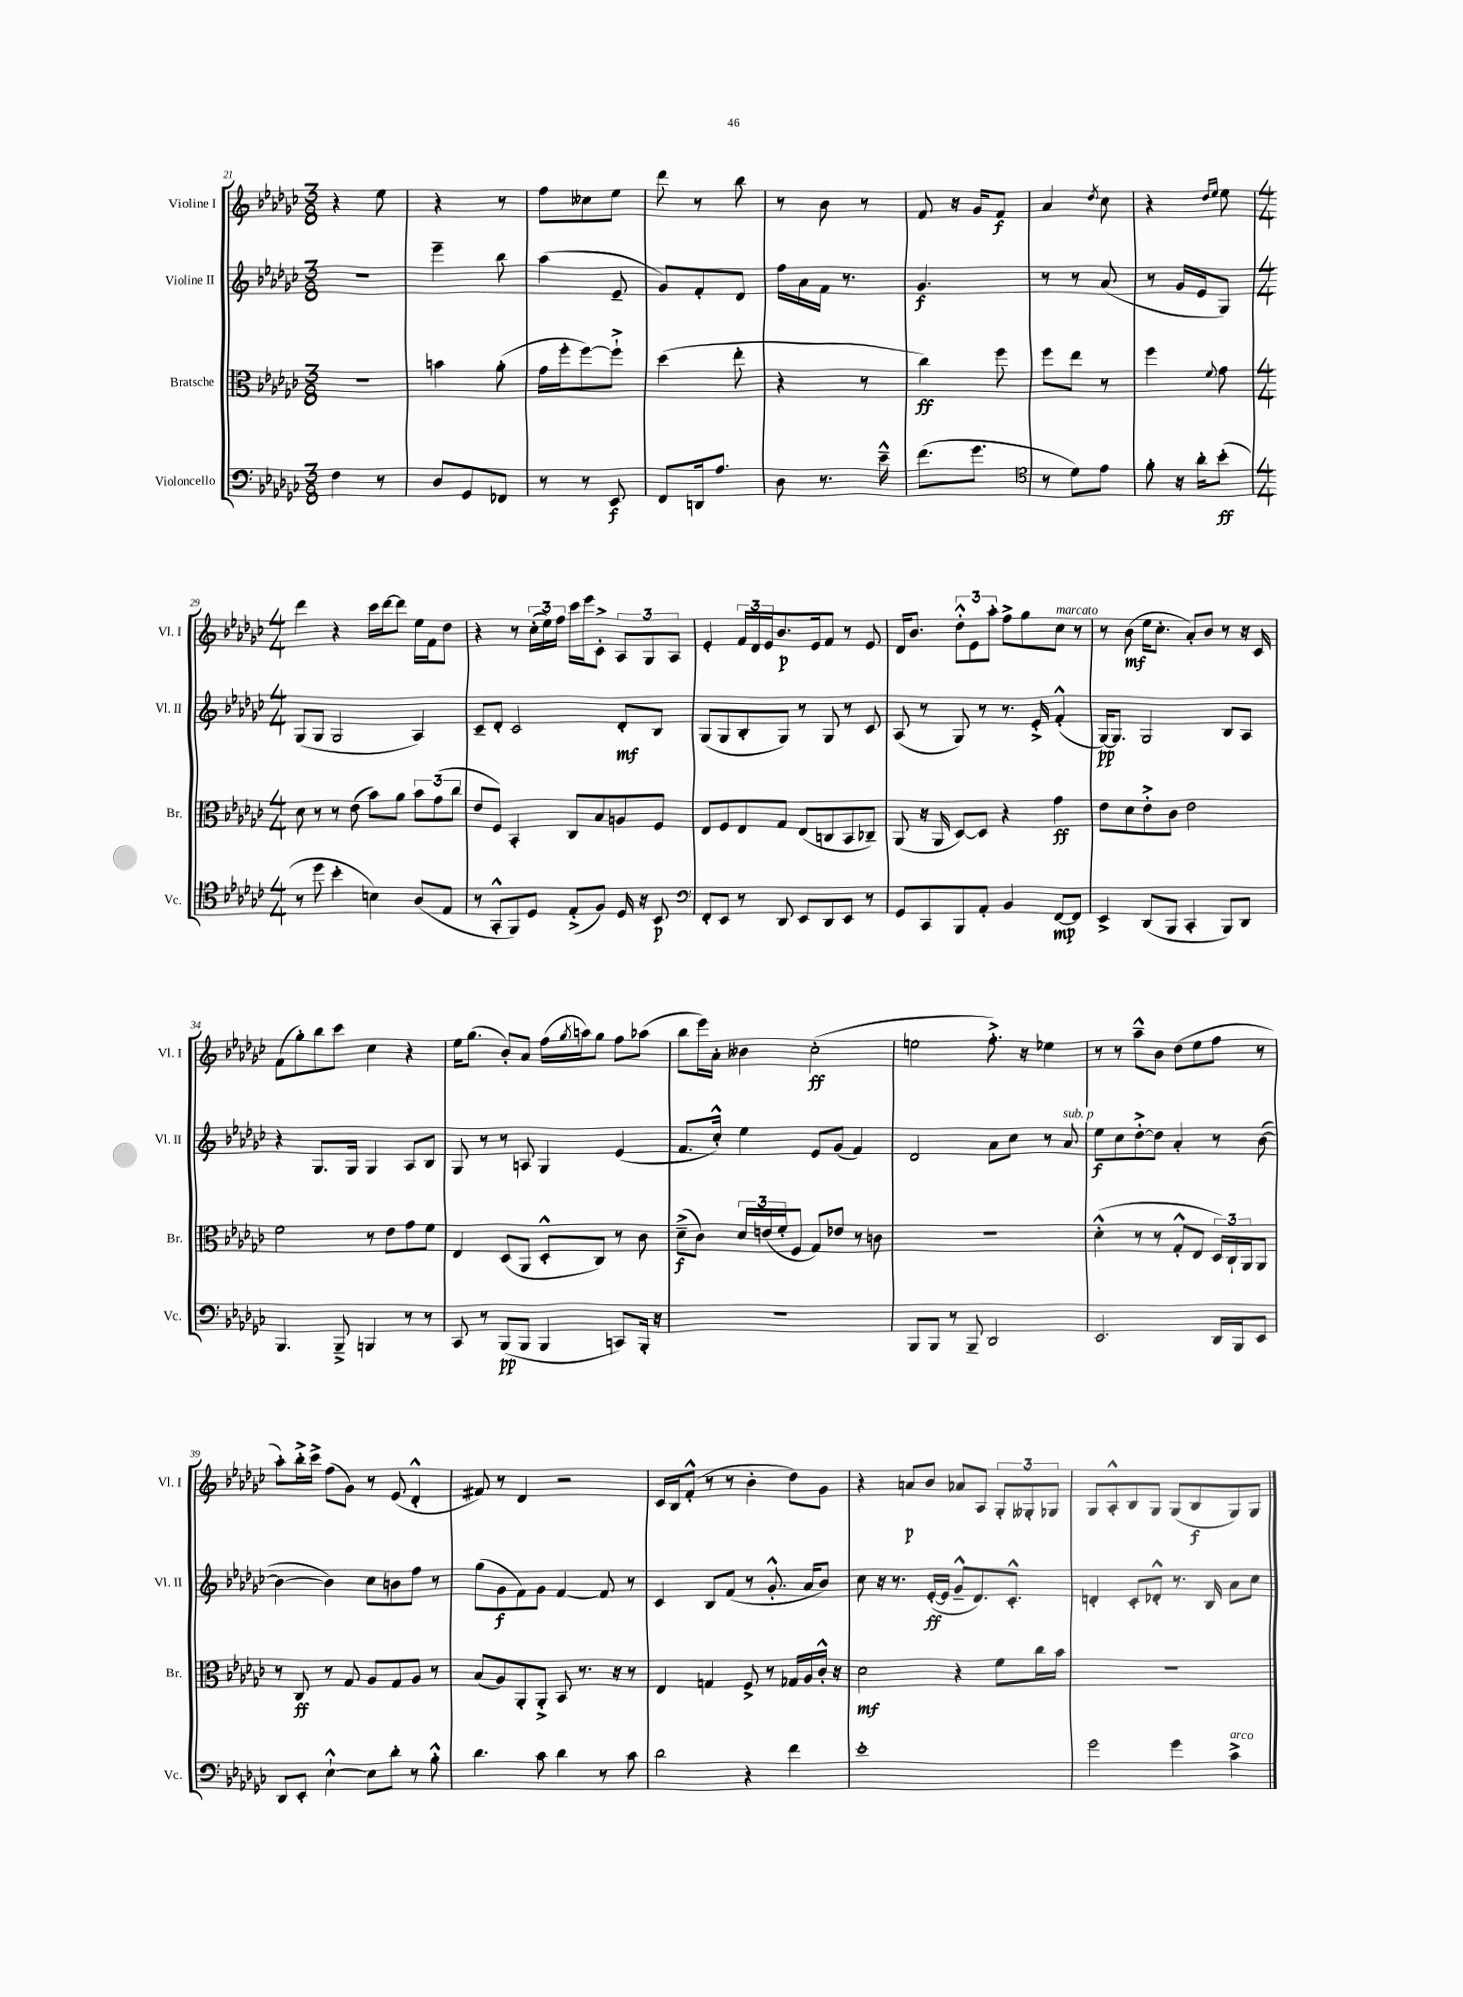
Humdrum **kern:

**kern	**dynam	**kern	**dynam	**kern	**dynam	**kern	**dynam
*part4	*part4	*part3	*part3	*part2	*part2	*part1	*part1
*staff4	*staff4	*staff3	*staff3	*staff2	*staff2	*staff1	*staff1
*I"Violoncello	*	*I"Bratsche	*	*I"Violine II	*	*I"Violine I	*
*I'Vc.	*	*I'Br.	*	*I'Vl. II	*	*I'Vl. I	*
*clefF4	*	*clefC3	*	*clefG2	*	*clefG2	*
*k[b-e-a-d-g-c-]	*	*k[b-e-a-d-g-c-]	*	*k[b-e-a-d-g-c-]	*	*k[b-e-a-d-g-c-]	*
*M3/8	*	*M3/8	*	*M3/8	*	*M3/8	*
=21	=21	=21	=21	=21	=21	=21	=21
4F\	.	4.r	.	4.r	.	4r	.
8r	.	.	.	.	.	8ee-\	.
=22	=22	=22	=22	=22	=22	=22	=22
8D-/L	.	4bn\	.	4eee-~\	.	4r	.
8GG-/	.	.	.	.	.	.	.
8FF-X/J	.	(8a-'\	.	8bb-\	.	8r	.
=23	=23	=23	=23	=23	=23	=23	=23
8r	.	16g-\LL	.	(4aa-\	.	8ff\L	.
.	.	16ff'\J	.	.	.	.	.
8r	.	[8ff\)	.	.	.	8cc--X\	.
8EE-/	f	8ff`^\J]	.	8e-~/	.	8ee-\J	.
=24	=24	=24	=24	=24	=24	=24	=24
8FF/L	.	(4dd-\	.	8g-/L)	.	8ddd-\	.
16DDn/k	.	.	.	8f'/	.	8r	.
8.A-/J	.	.	.	.	.	.	.
.	.	8ee-'\	.	8d-/J	.	8bb-\	.
=25	=25	=25	=25	=25	=25	=25	=25
8D-\	.	4r	.	16ff\LL	.	8r	.
.	.	.	.	16a-\	.	.	.
8.r	.	.	.	16f\JJ	.	8b-\	.
.	.	.	.	8.r	.	.	.
.	.	8r	.	.	.	8r	.
16e-~^^\	.	.	.	.	.	.	.
=26	=26	=26	=26	=26	=26	=26	=26
(8.f\L	.	4cc-\)	ff	4.g-/	f	8f/	.
.	.	.	.	.	.	16r	.
8.g-\J	.	.	.	.	.	16g-/KL	.
.	.	8ff\	.	.	.	8f/J	f
=27	=27	=27	=27	=27	=27	=27	=27
*clefC4	*	*	*	*	*	*	*
8r	.	8ff\L	.	8r	.	4a-/	.
8d-\L)	.	8ee-\J	.	8r	.	.	.
.	.	.	.	.	.	8qdd-/	.
8e-\J	.	8r	.	(8a-/	.	8cc-\	.
=28	=28	=28	=28	=28	=28	=28	=28
8f'\	.	4ff\	.	8r	.	4r	.
16r	.	.	.	16g-/LL	.	.	.
16a-'\KL	.	.	.	16e-/J	.	.	.
.	.	.	.	.	.	16qqdd-/LL	.
.	.	8qqf/	.	.	.	16qqee-/JJ	.
(8b-'\J	ff	8g-\	.	8G-/J)	.	8ee-\	.
!!LO:LB:g=z
=29	=29	=29	=29	=29	=29	=29	=29
*M4/4	*	*M4/4	*	*M4/4	*	*M4/4	*
8r	.	8d-\	.	(8G-/L	.	4ddd-\	.
8dd-\	.	8r	.	8G-/J	.	.	.
4b-'\	.	8r	.	2G-/	.	4r	.
.	.	(8e-\	.	.	.	.	.
4Bn\)	.	8b-\L)	.	.	.	16ccc-\LL	.
.	.	.	.	.	.	[16ddd-\J	.
.	.	8a-\J	.	.	.	8ddd-\J]	.
(8A-/L	.	12b-\L	.	4A-/)	.	16ee-\LL	.
.	.	.	.	.	.	16f\J	.
.	.	(12g-\	.	.	.	.	.
8E-/J	.	.	.	.	.	8dd-\J	.
.	.	12cc-\J	.	.	.	.	.
=30	=30	=30	=30	=30	=30	=30	=30
8r	.	8e-/L	.	8c-~/L	.	4r	.
8GG-'^^/L	.	8F/J)	.	8d-'/J	.	.	.
8FF/)	.	4BB-'/	.	2c-/	.	8r	.
8D-/J	.	.	.	.	.	(24cc-'\LL	.
.	.	.	.	.	.	24ee-\)	.
.	.	.	.	.	.	24ff\JJ	.
(8E-'^/L	.	8C-/L	.	.	.	16ccc-\LL	.
.	.	.	.	.	.	16eee-\J	.
8F/J)	.	8B-/	.	.	.	8c-'^\J	.
16D-/	.	8An/	.	8d-'/L	mf	12A-/L	.
16r	.	.	.	.	.	.	.
.	.	.	.	.	.	12G-/	.
8BB-/	p	8F/J	.	8B-/J	.	.	.
.	.	.	.	.	.	12A-/J	.
=31	=31	=31	=31	=31	=31	=31	=31
*clefF4	*	*	*	*	*	*	*
8FF'/L	.	8E-/L	.	(8G-/L	.	4e-'/	.
8EE-/J	.	8F/	.	8G-/	.	.	.
8r	.	8E-/	.	8B-'/	.	24f/LL	.
.	.	.	.	.	.	24d-/	.
.	.	.	.	.	.	24e-/J	.
8DD-/	.	8G-/J	.	8G-/J)	.	8.b-/	p
8EE-/L	.	(8E-/L	.	8r	.	.	.
.	.	.	.	.	.	16e-/k	.
8DD-/	.	8Cn/	.	8G-/	.	8f/J	.
8EE-/J	.	8BB-/	.	8r	.	8r	.
8r	.	8C-X~/J)	.	8c-/	.	8e-/	.
=32	=32	=32	=32	=32	=32	=32	=32
8GG-/L	.	(8AA-/	.	(8A-/	.	16d-/KL	.
.	.	.	.	.	.	8.b-/J	.
8CC-/	.	16r	.	8r	.	.	.
.	.	16AA-/	.	.	.	.	.
8BBB-/	.	[8D-/L)	.	8G-/)	.	12dd-'^^\L	.
.	.	.	.	.	.	12e-\	.
8AA-'/J	.	8D-/J]	.	8r	.	.	.
.	.	.	.	.	.	12aa-'\J	.
4BB-/	.	4r	.	8.r	.	8ff^\L	.
.	.	.	.	.	.	8gg-\	.
.	.	.	.	16e-'^/	.	.	.
!	!	!	!	!	!	!LO:TX:a:i:t=marcato	!
[8FF/L	mp	4g-\	ff	(4f'^^/	.	8cc-\J	.
8FF/J]	.	.	.	.	.	8r	.
=33	=33	=33	=33	=33	=33	=33	=33
4EE-^/	.	8e-\L	.	[16G-/KL)	pp	8r	.
.	.	.	.	8.G-/J]	.	.	.
.	.	8d-\	.	.	.	(8b-\	mf
(8DD-/L	.	8e-'^\	.	2G-/	.	16ee-\KL	.
.	.	.	.	.	.	8.cc-'\J	.
8BBB-/J	.	8c-\J	.	.	.	.	.
4CC-'/	.	2e-\	.	.	.	8a-'/L)	.
.	.	.	.	.	.	8b-/J	.
8BBB-/L)	.	.	.	8B-/L	.	8r	.
8DD-/J	.	.	.	8A-/J	.	16r	.
.	.	.	.	.	.	16c-/	.
!!LO:LB:g=z
=34	=34	=34	=34	=34	=34	=34	=34
4.BBB-/	.	2f\	.	4r	.	(8f\L	.
.	.	.	.	.	.	8gg-'\)	.
.	.	.	.	8.G-/L	.	8bb-\	.
8BBB-~^/	.	.	.	.	.	8ccc-\J	.
.	.	.	.	16G-/Jk	.	.	.
4BBBn/	.	8r	.	4G-/	.	4cc-\	.
.	.	8e-\L	.	.	.	.	.
8r	.	8g-\	.	8A-/L	.	4r	.
8r	.	8f\J	.	8B-/J	.	.	.
=35	=35	=35	=35	=35	=35	=35	=35
8CC-/	.	4E-/	.	8G-/	.	16ee-\KL	.
.	.	.	.	.	.	(8.gg-\J	.
8r	.	.	.	8r	.	.	.
(8BBB-/L	pp	(8D-/L	.	8r	.	8b-'/L)	.
8BBB-/J	.	8AA-/J	.	8An/	.	8a-/J	.
4BBB-/	.	8D-'^^/L	.	4G-/	.	(16ff\LL	.
.	.	.	.	.	.	8qgg-/	.
.	.	.	.	.	.	16aan\J)	.
.	.	8C-/J)	.	.	.	8gg-\J	.
8CCn/L)	.	8r	.	(4e-/	.	8ff\L	.
16BBB-'/Jk	.	8c-\	.	.	.	(8aa-X\J	.
16r	.	.	.	.	.	.	.
=36	=36	=36	=36	=36	=36	=36	=36
1r	.	(8d-~^\L	f	8.f/L	.	8bb-\L	.
.	.	8c-\J)	.	.	.	16eee-\L)	.
.	.	.	.	16cc-'^^/Jk)	.	16a-'\JJ	.
.	.	24d-/LL	.	4ee-\	.	4b--X\	.
.	.	(24en/	.	.	.	.	.
.	.	24f'/J	.	.	.	.	.
.	.	8F/J	.	.	.	.	.
.	.	8G-/L)	.	8e-/L	.	(2cc-'\	ff
.	.	8e-X/J	.	(8g-/J	.	.	.
.	.	8r	.	4f/)	.	.	.
.	.	8cn\	.	.	.	.	.
=37	=37	=37	=37	=37	=37	=37	=37
8BBB-/L	.	1r	.	2d-/	.	2een\	.
8BBB-/J	.	.	.	.	.	.	.
8r	.	.	.	.	.	.	.
8BBB-~/	.	.	.	.	.	.	.
2DD-/	.	.	.	8a-\L	.	8.ff'^\)	.
.	.	.	.	8cc-\J	.	.	.
.	.	.	.	.	.	16r	.
.	.	.	.	8r	.	4ee-X\	.
!	!	!	!	!LO:TX:a:i:t=sub. p	!	!	!
.	.	.	.	8a-/	.	.	.
=38	=38	=38	=38	=38	=38	=38	=38
2.EE-/	.	(4d-'^^\	.	8ee-\L	f	8r	.
.	.	.	.	8cc-\	.	8r	.
.	.	8r	.	[8dd-'^\	.	8aa-~^^\L	.
.	.	8r	.	8dd-\J]	.	8b-\J	.
.	.	8G-'^^/L	.	4a-'/	.	(8dd-\L	.
.	.	8E-/J	.	.	.	8ee-\	.
16DD-/LL	.	24D-/LL)	.	8r	.	8ff\J	.
.	.	24C-`/	.	.	.	.	.
16BBB-/J	.	.	.	.	.	.	.
.	.	24AA-/J	.	.	.	.	.
8EE-/J	.	8AA-/J	.	([8b-\	.	8r	.
!!LO:LB:g=z
=39	=39	=39	=39	=39	=39	=39	=39
8DD-/L	.	8r	.	4b-\_	.	8aa-'\L)	.
8EE-'/J	.	8C-/	ff	.	.	16bb-'^\L	.
.	.	.	.	.	.	16ccc-^\JJ	.
[4E-`^^\	.	8r	.	4b-\])	.	(8ff\L	.
.	.	8G-/	.	.	.	8g-\J)	.
8E-\L]	.	8A-/L	.	8cc-\L	.	8r	.
8d-'\J	.	8G-/	.	8bn\	.	(8e-/	.
8r	.	8A-/J	.	8ff\J	.	4d-'^^/	.
8B-'^^\	.	8r	.	8r	.	.	.
=40	=40	=40	=40	=40	=40	=40	=40
4.d-\	.	(8B-/L	.	(8gg-\L	.	8f#X/)	.
.	.	8A-/)	.	8g-\	f	8r	.
.	.	8AA-'/	.	8f\)	.	4d-/	.
8c-\	.	8AA-'^/J	.	8g-\J	.	.	.
4d-\	.	8BB-/	.	[4f/	.	2r	.
.	.	8.r	.	.	.	.	.
8r	.	.	.	8f/]	.	.	.
.	.	16r	.	.	.	.	.
8c-\	.	8r	.	8r	.	.	.
=41	=41	=41	=41	=41	=41	=41	=41
2d-\	.	4E-/	.	4c-/	.	16c-/LL	.
.	.	.	.	.	.	16B-/J	.
.	.	.	.	.	.	(8f'^^/J	.
.	.	4Gn/	.	8B-/L	.	8r	.
.	.	.	.	(8f/J	.	8r	.
4r	.	8F^/	.	8r	.	4b-'\	.
.	.	8r	.	8.g-'^^/	.	.	.
4f\	.	16G-X/LL	.	.	.	8dd-\L)	.
.	.	16A-/	.	16a-/KL	.	.	.
.	.	16c-'^^/JJ	.	8b-/J)	.	8g-\J	.
.	.	16r	.	.	.	.	.
=42	=42	=42	=42	=42	=42	=42	=42
1e-'	.	2d-\	mf	8cc-\	.	4r	.
.	.	.	.	16r	.	.	.
.	.	.	.	8.r	.	.	.
.	.	.	.	.	.	8an/L	p
.	.	.	.	([16e-'/LL	ff	8b-/J	.
.	.	.	.	16e-/JJ]	.	.	.
.	.	4r	.	8g-~^^/L	.	8a-X/L	.
.	.	.	.	8.d-/)	.	8A-/J	.
.	.	8f\L	.	.	.	12G-'/L	.
.	.	.	.	8.c-'^^/J	.	.	.
.	.	.	.	.	.	12G--X'/	.
.	.	16cc-\L	.	.	.	.	.
.	.	.	.	.	.	12G-X/J	.
.	.	16b-\JJ	.	.	.	.	.
=43	=43	=43	=43	=43	=43	=43	=43
2g-\	.	1r	.	4dn'/	.	8G-/L	.
.	.	.	.	.	.	8A-'^^/	.
.	.	.	.	8c-'/L	.	8B-/	.
.	.	.	.	8d-X'^^/J	.	8G-/J	.
4g-\	.	.	.	8.r	.	(8G-/L	.
.	.	.	.	.	.	8B-/	f
.	.	.	.	16B-/	.	.	.
!LO:TX:a:i:t=arco	!	!	!	!	!	!	!
4c-^\	.	.	.	8a-\L	.	8G-/)	.
.	.	.	.	8cc-\J	.	8G-/J	.
==	==	==	==	==	==	==	==
*-	*-	*-	*-	*-	*-	*-	*-
